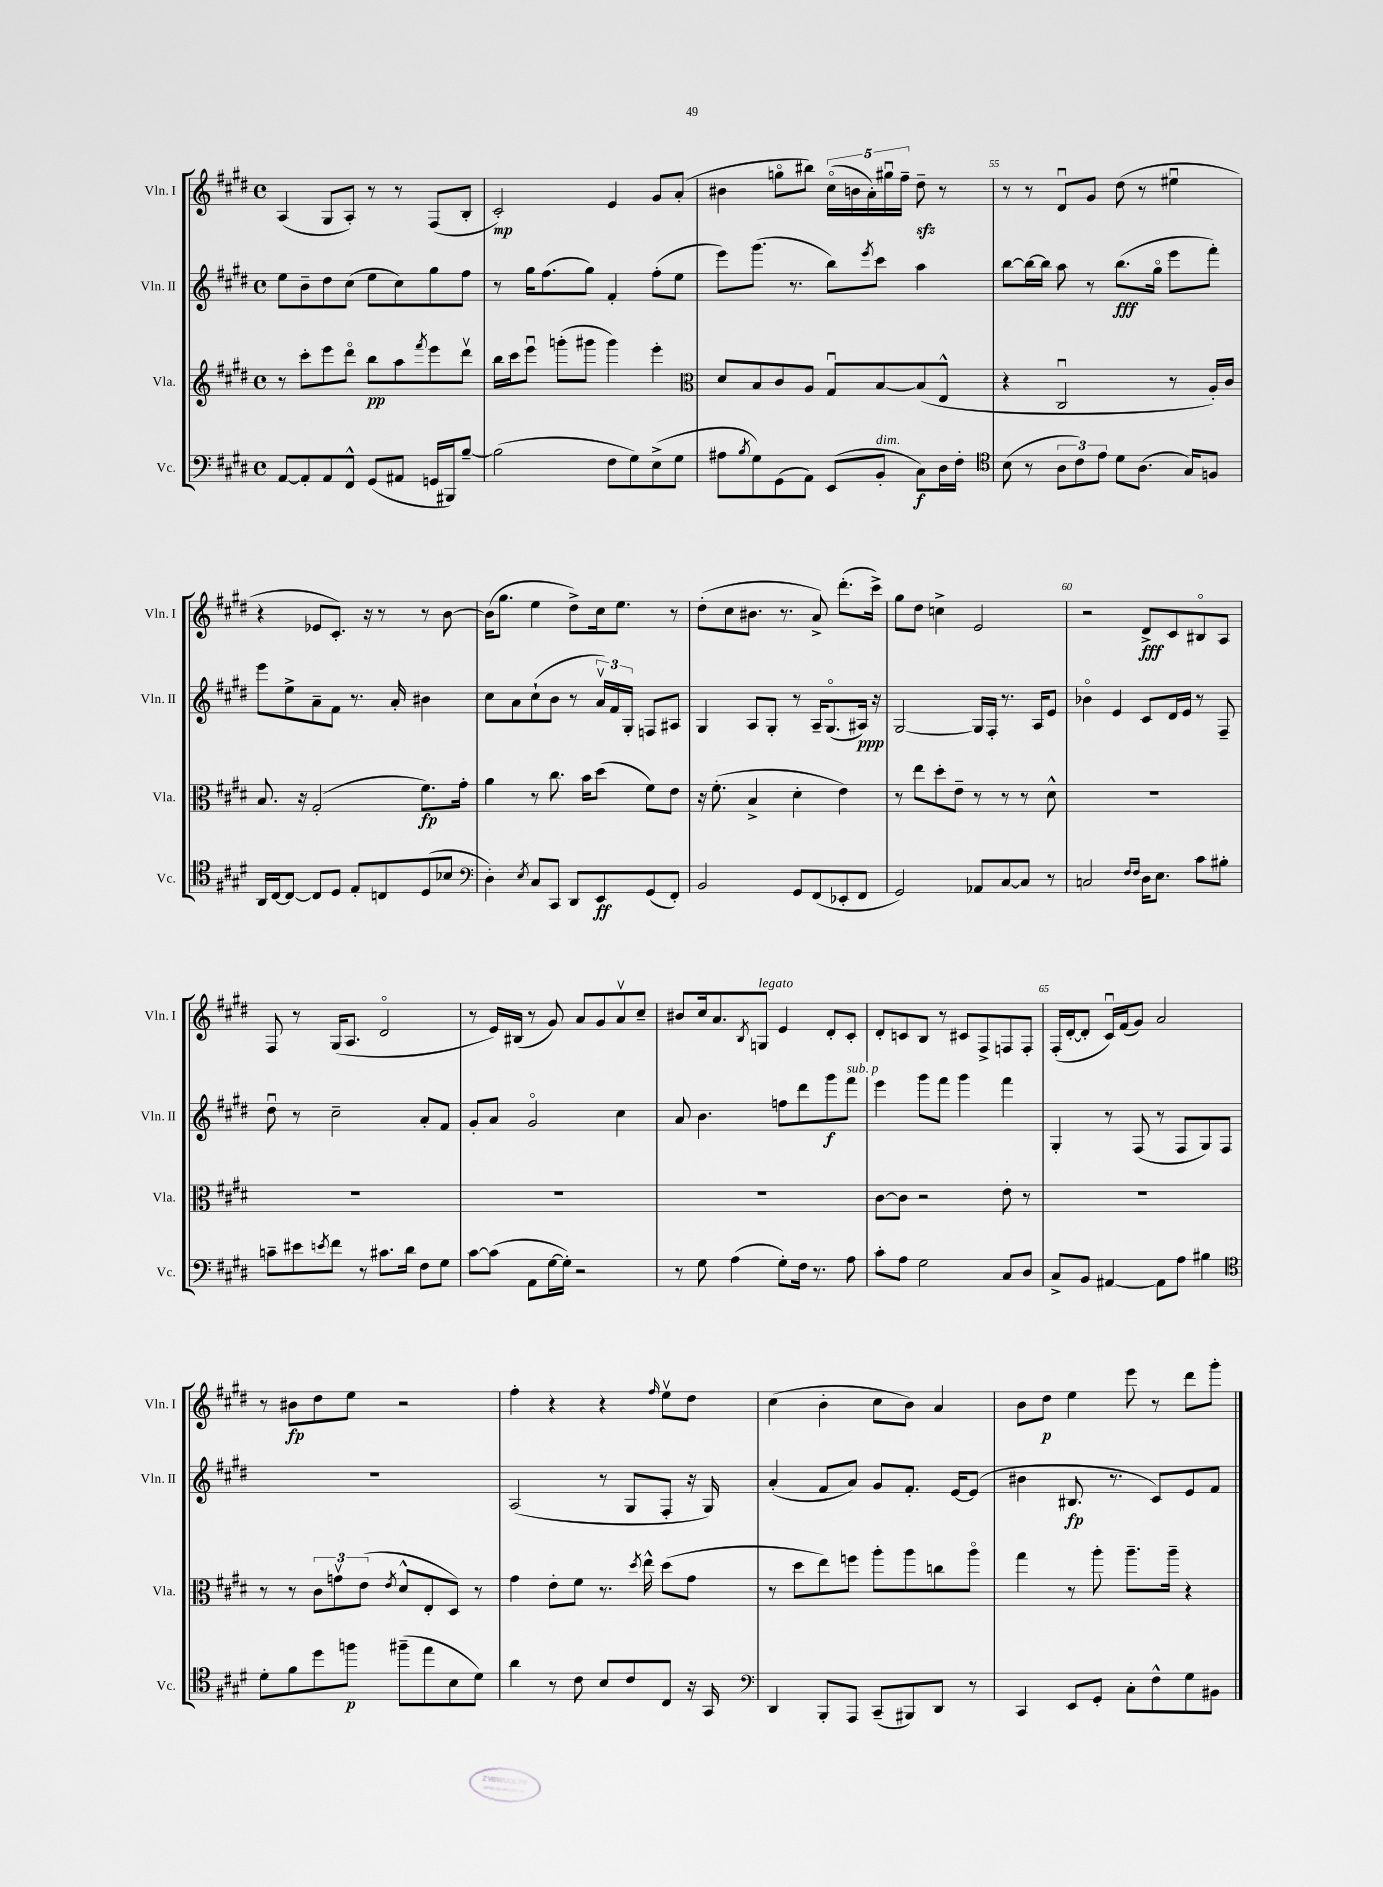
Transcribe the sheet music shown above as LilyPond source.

<<
\new StaffGroup <<
\new Staff = "s0" \with { instrumentName = "Vln. I" shortInstrumentName = "Vln. I" } {
    \clef treble \key e \major \defaultTimeSignature \time 4/4
    a4( gis8 a8-.) r8 r8 fis8( b8-. |
    cis'2-.\mp) e'4 gis'8 a'8-.( |
    bis'4 g''8\flageolet bis''8) \tuplet 5/4 { cis''16\flageolet( b'16 a'16-.) gis''16\downbow fis''16-- } dis''8--\sfz r8 |
    r8 r8 dis'8\downbow gis'8 dis''8( r8 eis''4\downbow |
    r4 ees'8 cis'8.-.) r16 r8 r8 b'8~ |
    b'16( gis''8. e''4 dis''8->) cis''16 e''8. r8 |
    dis''8-.( cis''8 bis'8. r8. a'8->) dis'''8.-.( cis'''16->) |
    gis''8 dis''8 c''4-> e'2 |
    r2 dis'8->\fff cis'8 bis8\flageolet a8 |
    fis8 r8 gis16( a8. dis'2\flageolet |
    r8 e'16) bis16( r8 gis'8) a'8 gis'8 a'8\upbow cis''8-- |
    bis'8 cis''16 a'8. \acciaccatura { b8 } g8^\markup { \italic "legato" } e'4 dis'8-. cis'8-. |
    dis'8-. c'8 b8 r8 cis'8 fis8-> f8 f8-. |
    fis16-.( dis'16~-. dis'8-. cis'16\downbow) fis'16( gis'8) a'2 |
    r8 bis'8\fp dis''8 e''8 r2 |
    fis''4-. r4 r4 \grace { fis''16 } e''8\upbow dis''8 |
    cis''4( b'4-. cis''8 b'8) a'4 |
    b'8 dis''8\p e''4 e'''8 r8 dis'''8 gis'''8-. \bar "|." |
}
\new Staff = "s1" \with { instrumentName = "Vln. II" shortInstrumentName = "Vln. II" } {
    \clef treble \key e \major \defaultTimeSignature \time 4/4
    e''8 b'8-- dis''8 cis''8( e''8 cis''8) gis''8 fis''8 |
    r8 gis''16 fis''8.( gis''8) fis'4-. fis''8-.( e''8 |
    e'''8) gis'''8.( r8. b''8) \acciaccatura { e'''8 } cis'''8 a''4 |
    b''8~ b''16~ b''16 a''8 r8 b''8.\fff( gis''16\flageolet e'''8 fis'''8-.) |
    e'''8 e''8-> a'8-- fis'8 r8. a'16-. bis'4 |
    cis''8 a'8 cis''8-!( b'8 r8 \tuplet 3/2 { a'16\upbow) fis'16 gis16-. } f8 ais8 |
    gis4 a8 gis8-. r8 a16-- gis8.\flageolet( ais16\ppp) r16 |
    gis2~ gis16 fis16-. r8. a16 e'8 |
    bes'4\flageolet e'4 cis'8 dis'16 e'16 r8 fis8-- |
    dis''8\downbow r8 cis''2-- a'8-. fis'8 |
    gis'8-. a'8 gis'2\flageolet cis''4 |
    a'8 b'4. f''8 dis'''8 gis'''8\f fis'''8^\markup { \italic "sub. p" } |
    e'''4 gis'''8 fis'''8 gis'''4 fis'''4 |
    gis4-. r8 fis8( r8 fis8 gis8) fis8 |
    R1 |
    a2( r8 gis8 fis8-. r16 gis16) |
    a'4-.( fis'8 a'8) gis'8 fis'8.-. e'16~ e'8( |
    bis'4 bis8.\fp r8. cis'8) e'8 fis'8 \bar "|." |
}
\new Staff = "s2" \with { instrumentName = "Vla." shortInstrumentName = "Vla." } {
    \clef treble \key e \major \defaultTimeSignature \time 4/4
    r8 cis'''8-. e'''8 dis'''8\flageolet b''8\pp a''8 \acciaccatura { fis'''8 } e'''8 dis'''8\upbow |
    b''16 cis'''16 e'''8\downbow g'''8-.( gis'''8 gis'''4) e'''4-. |
    \clef alto dis'8 b8 cis'8 a8 gis8\downbow b8~ b8( e8-^ |
    r4 cis2\downbow r8 a16-.) cis'16 |
    b8. r16 gis2-.( fis'8.\fp) gis'16-. |
    a'4 r8 cis''8. b'16 dis''8( fis'8) e'8 |
    r16 fis'8.-.( b4-> dis'4-. e'4) |
    r8 e''8 dis''8-. e'8-- r8 r8 r8 dis'8-^ |
    R1 |
    R1 |
    R1 |
    R1 |
    cis'8~ cis'8 r2 e'8-. r8 |
    R1 |
    r8 r8 \tuplet 3/2 { cis'8 g'8\upbow e'8( } \acciaccatura { e'8 } dis'8-^ e8-. dis8) r8 |
    gis'4 e'8-. fis'8 r8. \acciaccatura { dis''8 } e''16-^ dis''8( gis'8 |
    r8 dis''8 e''8) f''8 a''8-. a''8 c''8 a''8\flageolet |
    gis''4 r8 a''8-. a''8.-- a''16-- r4 \bar "|." |
}
\new Staff = "s3" \with { instrumentName = "Vc." shortInstrumentName = "Vc." } {
    \clef bass \key e \major \defaultTimeSignature \time 4/4
    a,8~ a,8-. a,8 fis,8-^ gis,8( ais,8 g,16 bis,,16) b8~-- |
    b2( fis8 gis8) e8->( gis8 |
    ais8 \acciaccatura { b8 } gis8) gis,8( a,8) e,8( b,8-.^\markup { \italic "dim." } cis8\f) dis16 fis16-. |
    \clef tenor b8( r8 \tuplet 3/2 { a8 cis'8) e'8 } dis'8 a8.( gis16) f8 |
    a,16 cis16~ cis8~ cis8 dis8 e8-. c8 dis8( bes8 |
    \clef bass dis4-.) \acciaccatura { e8 } cis8 cis,8 dis,8 e,8\ff gis,8( fis,8-.) |
    b,2 gis,8 fis,8( ees,8-. fis,8 |
    gis,2) aes,8 cis8~ cis8 r8 |
    c2 \grace { fis16 fis16 } dis16 e8. cis'8 bis8-. |
    c'8-- eis'8 \acciaccatura { e'8 } fis'8 r8 cis'8. dis'16 fis8 gis8 |
    cis'8~ cis'8( a,8 gis16~ gis16-.) r2 |
    r8 gis8 a4( gis8-.) fis16 r8. a8 |
    cis'8-. a8 gis2 cis8 dis8 |
    cis8-> b,8 ais,4~ ais,8 a8 bis4 |
    \clef tenor dis'8-. fis'8 dis''8 f''8\p fis''8--( e''8 b8 dis'8) |
    a'4 r8 cis'8 b8 cis'8 cis8 r16 gis,16 |
    \clef bass dis,4 b,,8-. a,,8 cis,8--( bis,,8) dis,8 r8 |
    cis,4 e,8 gis,8-. cis8-. fis8-^ gis8 bis,8 \bar "|." |
}
>>
>>
\layout { \context { \Score currentBarNumber = #52 \override BarNumber.break-visibility = ##(#f #t #t) barNumberVisibility = #(every-nth-bar-number-visible 5) } }
